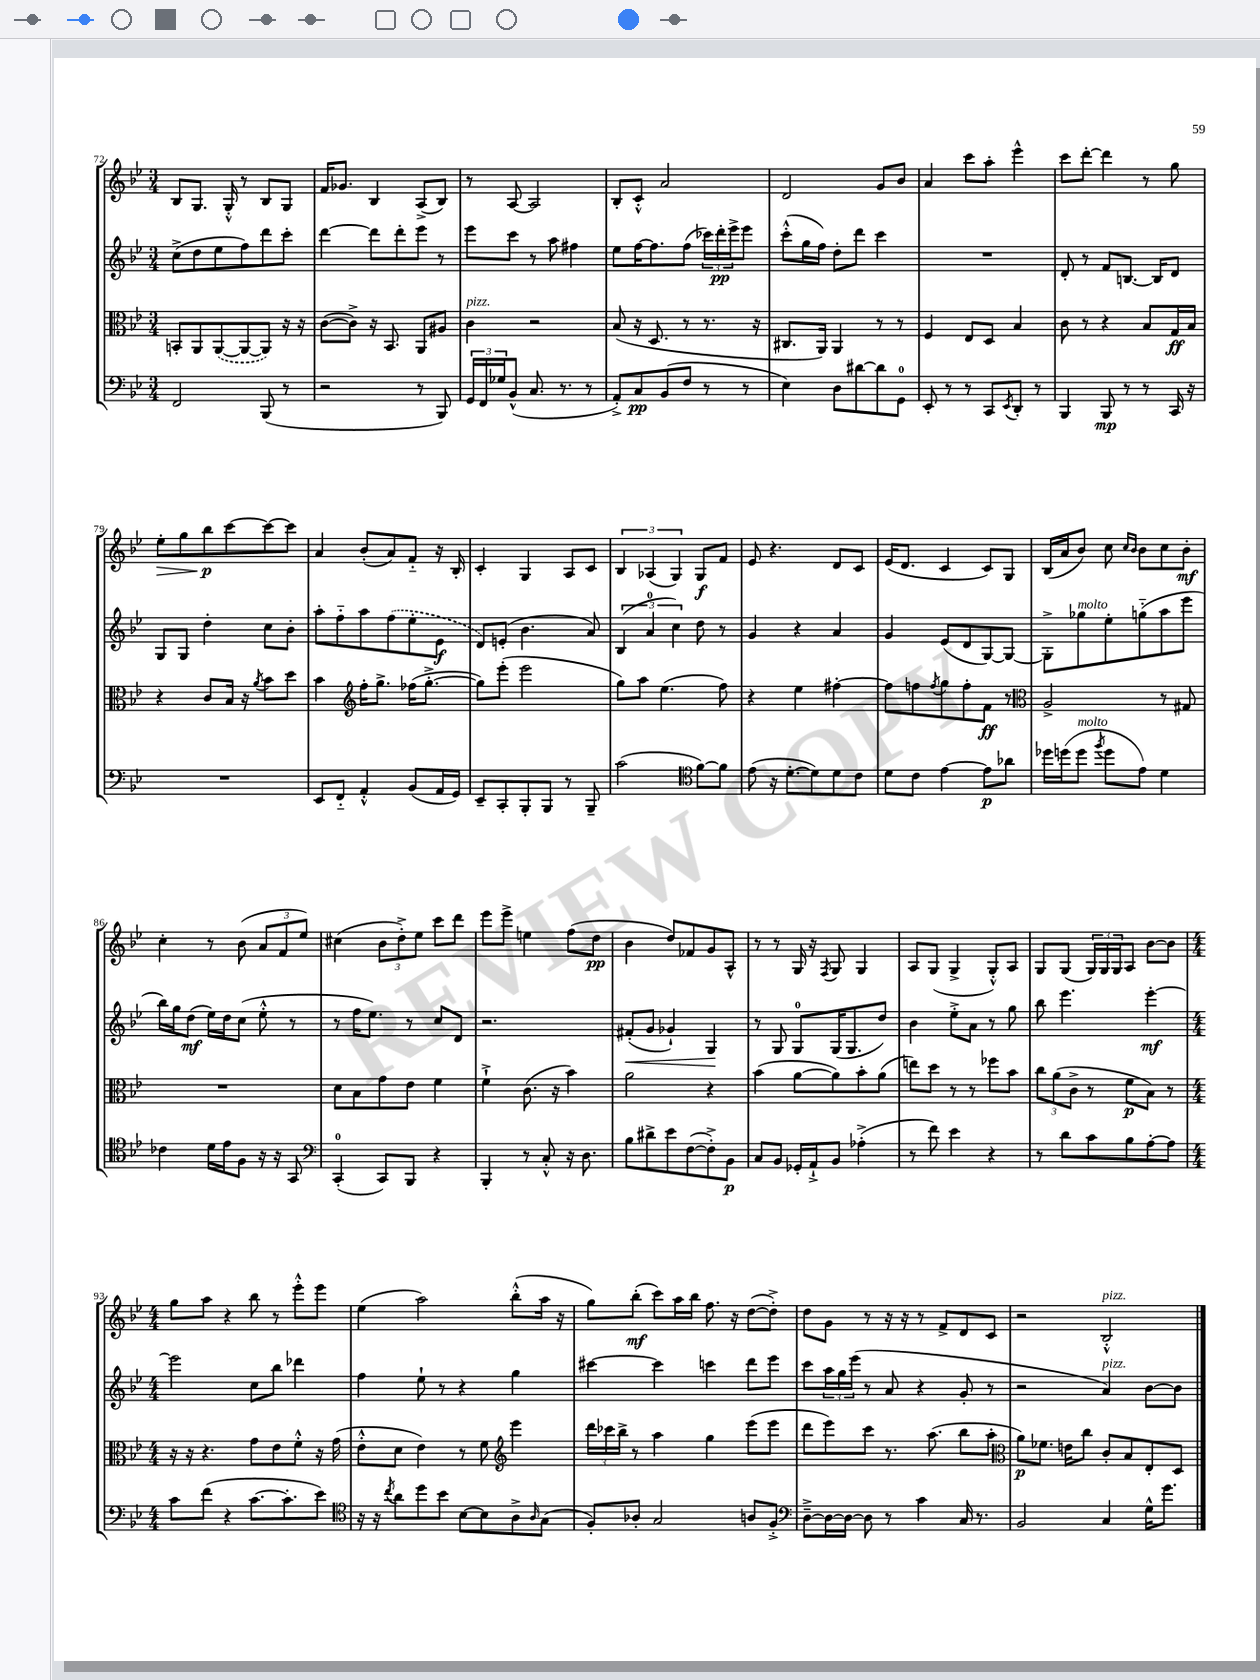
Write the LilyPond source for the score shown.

<<
\new StaffGroup <<
\new Staff = "s0" {
    \clef treble \key bes \major \numericTimeSignature \time 3/4
    bes8 g8. g16-.-^ r8 bes8 g8 |
    f'16 ges'8. bes4 a8->( bes8) |
    r8 a8~ a2 |
    bes8-. c'8-.-^ a'2 |
    d'2 g'8 bes'8 |
    a'4 c'''8 a''8-. ees'''4-^ |
    c'''8 d'''8~-. d'''4 r8 g''8 |
    ees''8-.\> g''8 bes''8\p\! c'''8~ c'''8~ c'''8 |
    a'4 bes'8-.( a'8) f'8-_ r16 bes16-. |
    c'4-. g4 a8 c'8 |
    \tuplet 3/2 { bes4 aes4( g4) } g8\f f'8 |
    ees'8 r4. d'8 c'8 |
    ees'16( d'8. c'4 c'8) g8 |
    bes16( a'16 bes'8) c''8 \grace { c''16 bes'16 } bes'8 c''8 bes'8-.\mf |
    c''4-. r8 bes'8( \tuplet 3/2 { a'8 f'8 ees''8) } |
    cis''4( \tuplet 3/2 { bes'8 d''8-.->) ees''8 } c'''8 d'''8 |
    ees'''8 ees'''8-> e''4 f''8( d''8\pp |
    bes'4 d''8) fes'8 g'8 a8-^ |
    r8 r8 g16 r16 \acciaccatura { f8 } g8 g4 |
    a8 g8( g4-> g8-.-^) a8 |
    g8 g8( \tuplet 3/2 { g16) g16 g16 } a8 bes'8~ bes'8 |
    \numericTimeSignature \time 4/4 g''8 a''8 r4 bes''8 r8 ees'''8-.-^ ees'''8 |
    ees''4( a''2) bes''8-.-^( a''16 r16 |
    g''8) bes''8-.\mf( c'''8) a''16 bes''16 f''8. r16 d''8~( d''8-.->) |
    d''8 g'8 r8 r16 r16 r8 f'8-> d'8 c'8 |
    r2 bes2-.-^^\markup { \italic "pizz." } \bar "|." |
}
\new Staff = "s1" {
    \clef treble \key bes \major \numericTimeSignature \time 3/4
    c''8->( d''8 ees''8 f''8) d'''8 c'''8-. |
    d'''4~ d'''8 d'''8-. ees'''8 r8 |
    ees'''8 c'''8 r8 a''8 fis''4 |
    ees''8 f''16~ f''8. f''8( \tuplet 3/2 { ces'''16) d'''16-.\pp ees'''16-> } ees'''8 |
    c'''8-.-^( g''16 f''16) d''8-. d'''8 c'''4 |
    R2. |
    d'8-. r8 f'8 b8.~ b16 d'8 |
    g8 g8 d''4-. c''8 bes'8-. |
    a''8-. f''8-_ a''8 \once \slurDashed f''8( ees''8-. ees'8\f |
    d'8) e'8-.( bes'4. a'8) |
    \tuplet 3/2 { bes4( a'4-0 c''4) } d''8 r8 |
    g'4 r4 a'4 |
    g'4 ees'8( d'8 g8~) g8~ |
    g8-.-> ges''8^\markup { \italic "molto" } ees''8-. g''8-_( a''8 ees'''8 |
    bes''16) g''16 d''8\mf( ees''16) d''16 c''8( ees''8-.-^ r8 |
    r8 f''16 ees''8.) r8 c''8 d'8 |
    r2. |
    fis'8-.\<( g'8 ges'4-!) g4\! |
    r8 g8 g8-0 g16( g8. d''8) |
    bes'4 ees''8-.-> a'8 r8 g''8 |
    bes''8 ees'''4. ees'''4~-.\mf |
    \numericTimeSignature \time 4/4 ees'''2 c''8 bes''8 des'''4 |
    f''4 ees''8-! r8 r4 g''4 |
    cis'''4~ cis'''4 c'''4 d'''8 ees'''8 |
    c'''8 \tuplet 3/2 { a''16 g''16 ees'''16( } r8 a'8 r4 g'8-. r8 |
    r2 a'4^\markup { \italic "pizz." }) bes'8~ bes'8 \bar "|." |
}
\new Staff = "s2" {
    \clef alto \key bes \major \numericTimeSignature \time 3/4
    b,8-. a,8 \once \slurDashed a,8~( a,8~ a,8) r16 r16 |
    c'8~( c'8->) r16 bes,8. a,8 ais8 |
    c'4^\markup { \italic "pizz." } r2 |
    bes8( r16 d8. r8 r8. r16 |
    cis8. a,16) a,4 r8 r8 |
    f4 ees8 d8 bes4 |
    c'8 r8 r4 bes8 g16\ff bes16 |
    r4 c'8 bes16 r16 \acciaccatura { a'8 } bes'8 d''8 |
    bes'4 \clef treble f''16-. g''8.-> fes''16( g''8.~-.-> |
    g''8) ees'''8-.( ees'''2 |
    g''8) a''8 ees''4.( f''8) |
    r4 ees''4 fis''4~-. |
    fis''8 f''8 \acciaccatura { f''8 } g''8 f''8-. f'8\ff r8 |
    \clef alto a2-> r8 gis8 |
    R2. |
    d'8 bes8 g'8 ees'8 f'4 |
    f'4-!-> c'8.( r16 bes'4) |
    a'2 r4 |
    bes'4( a'8~ a'8) bes'8-. a'8( |
    e''8) d''8 r8 r8 fes''8 bes'8 |
    \tuplet 3/2 { c''8 a'8( c'8-> } r8 f'8\p bes8) r8 |
    \numericTimeSignature \time 4/4 r16 r16 r4. g'8 ees'8 f'8-.-^ r16 g'16( |
    ees'8-.-^ d'8 ees'4) r8 f'8 \clef treble ees'''4 |
    \tuplet 3/2 { d'''16 ces'''16 bes''16-> } r8 a''4 g''4 ees'''8( ees'''8 |
    d'''8 ees'''8) c'''8 r8. a''8.( bes''8 a''8-. |
    \clef alto a'8\p) fes'8. e'16 c''8 c'8-. bes8 ees8-. d8 \bar "|." |
}
\new Staff = "s3" {
    \clef bass \key bes \major \numericTimeSignature \time 3/4
    f,2 bes,,8( r8 |
    r2 r8 bes,,8) |
    \tuplet 3/2 { g,16 f,16 ges16 } bes,8-^( c8. r8. r8 |
    a,8-.->) c8\pp bes,8( f8 r8 r8 |
    ees4) d8 dis'8~ dis'8 g,8-0 |
    ees,8-. r8 r8 c,8 \acciaccatura { ees,8 } d,8-. r8 |
    bes,,4 bes,,8\mp r8 r8 c,16 r16 |
    R2. |
    ees,8 f,8-_ a,4-.-^ bes,8( a,16 g,16) |
    ees,8-- c,8-. bes,,8-. bes,,8 r8 bes,,8-- |
    c'2( \clef tenor f'8~) f'8 |
    ees'8( r16 d'8.~-. d'8) d'8 c'8 |
    d'8 c'8 ees'4~ ees'8\p aes'8 |
    des''16 d''16( d''8^\markup { \italic "molto" } \acciaccatura { f''8 } d''8 ees'8) d'4 |
    ces'4 d'16 ees'16 f8 r16 r16 g,8 |
    \clef bass c,4-0-.( c,8) bes,,8 r4 |
    bes,,4-. r8 c8-.-^ r16 d8. |
    bes8 dis'8-> ees'8 f8~( f8-.->) bes,8\p |
    c8 bes,8 ges,16-. a,16-!-> bes,8 aes4-.->( |
    r8 f'8) ees'4 r4 |
    r8 d'8 c'8 bes8 a8~-. a8 |
    \numericTimeSignature \time 4/4 c'8 f'8( r4 c'8.~ c'8.-. ees'8) |
    \clef tenor r16 r16 \acciaccatura { c''8 } a'8 d''8 bes'8 bes8~ bes8 a8-> \grace { a16 } g8( |
    f8-.) aes8-. g2 a8 f8-.-> |
    \clef bass d8~---> d16~ d16~ d8 r8 c'4 c16 r8. |
    bes,2 c4 g16-^ g'8. \bar "|." |
}
>>
>>
\layout { \context { \Score currentBarNumber = #72 } }
